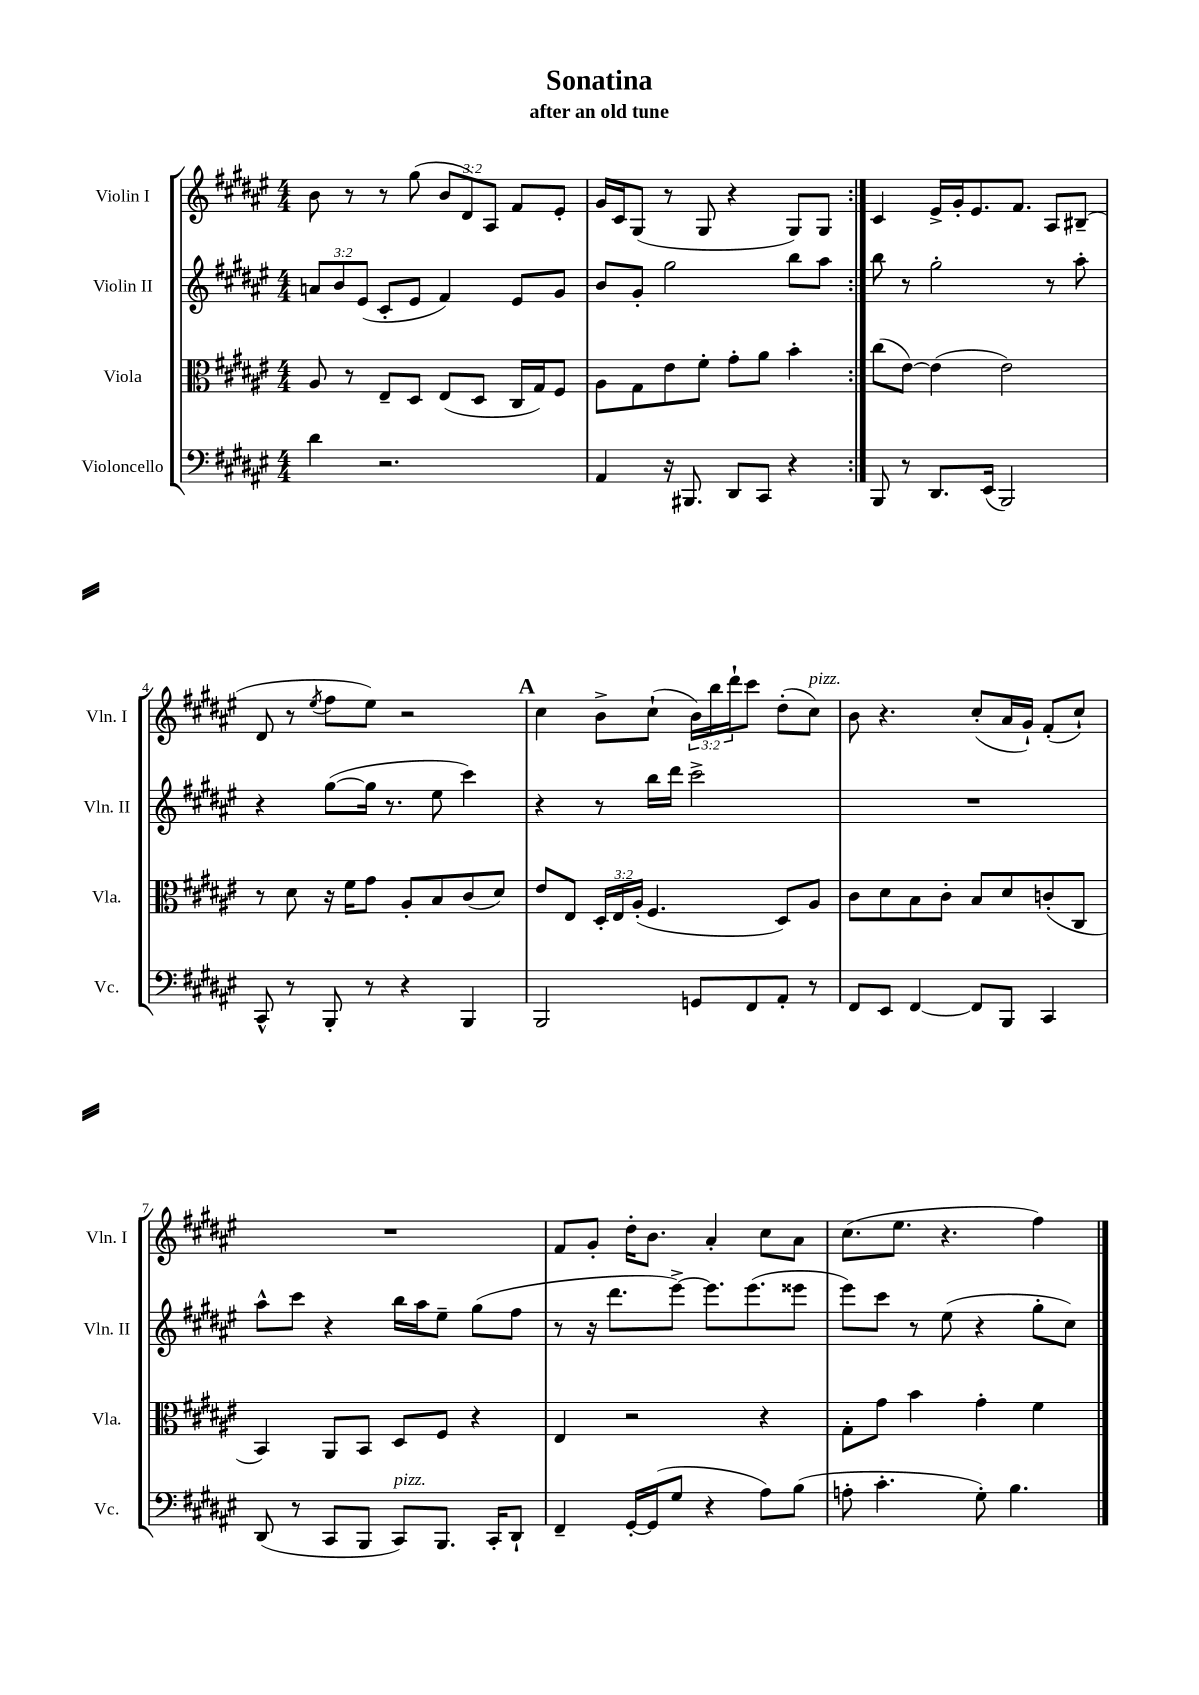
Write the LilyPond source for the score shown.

\header { title = "Sonatina" subtitle = "after an old tune" }
<<
\new StaffGroup <<
\new Staff = "s0" \with { instrumentName = "Violin I" shortInstrumentName = "Vln. I" } {
    \clef treble \key fis \major \numericTimeSignature \time 4/4 \override Staff.TupletNumber.text = #tuplet-number::calc-fraction-text
    \repeat volta 2 { b'8 r8 r8 gis''8( \tuplet 3/2 { b'8 dis'8) ais8 } fis'8 eis'8-. |
    gis'16 cis'16 gis8( r8 gis8 r4 gis8) gis8 | }
    cis'4 eis'16-> gis'16-. eis'8. fis'8. ais8 bis8--( |
    dis'8 r8 \acciaccatura { eis''8 } fis''8 eis''8) r2 |
    \mark \markup { \bold "A" } cis''4 b'8-> cis''8-!( \tuplet 3/2 { b'16) b''16 dis'''16-! } cis'''8 dis''8-.( cis''8^\markup { \italic "pizz." }) |
    b'8 r4. cis''8-.( ais'16 gis'16-!) fis'8-.( cis''8-!) |
    R1 |
    fis'8 gis'8-. dis''16-. b'8. ais'4-. cis''8 ais'8 |
    cis''8.( eis''8. r4. fis''4) \bar "|." |
}
\new Staff = "s1" \with { instrumentName = "Violin II" shortInstrumentName = "Vln. II" } {
    \clef treble \key fis \major \numericTimeSignature \time 4/4 \override Staff.TupletNumber.text = #tuplet-number::calc-fraction-text
    \repeat volta 2 { \tuplet 3/2 { a'8 b'8 eis'8( } cis'8-. eis'8 fis'4) eis'8 gis'8 |
    b'8 gis'8-. gis''2 b''8 ais''8 | }
    b''8 r8 gis''2-. r8 ais''8-. |
    r4 gis''8~( gis''16 r8. eis''8 cis'''4) |
    \mark \markup { \bold "A" } r4 r8 b''16 dis'''16 cis'''2-> |
    R1 |
    ais''8-^ cis'''8 r4 b''16 ais''16 eis''8-- gis''8( fis''8 |
    r8 r16 dis'''8. eis'''8~->) eis'''8. eis'''8.( eisis'''8 |
    eis'''8) cis'''8 r8 eis''8( r4 gis''8-. cis''8) \bar "|." |
}
\new Staff = "s2" \with { instrumentName = "Viola" shortInstrumentName = "Vla." } {
    \clef alto \key fis \major \numericTimeSignature \time 4/4 \override Staff.TupletNumber.text = #tuplet-number::calc-fraction-text
    \repeat volta 2 { ais8 r8 eis8-- dis8 eis8( dis8 cis16 gis16) fis8 |
    ais8 gis8 eis'8 fis'8-. gis'8-. ais'8 b'4-. | }
    cis''8( eis'8~) eis'4( eis'2) |
    r8 dis'8 r16 fis'16 gis'8 ais8-. b8 cis'8( dis'8) |
    \mark \markup { \bold "A" } eis'8 eis8 \tuplet 3/2 { dis16-. eis16 ais16-.( } fis4. dis8) ais8 |
    cis'8 dis'8 b8 cis'8-. b8 dis'8 c'8-.( cis8 |
    b,4) ais,8 b,8 dis8 fis8 r4 |
    eis4 r2 r4 |
    gis8-. gis'8 b'4 gis'4-. fis'4 \bar "|." |
}
\new Staff = "s3" \with { instrumentName = "Violoncello" shortInstrumentName = "Vc." } {
    \clef bass \key fis \major \numericTimeSignature \time 4/4
    \repeat volta 2 { dis'4 r2. |
    ais,4 r16 bis,,8. dis,8 cis,8 r4 | }
    b,,8 r8 dis,8. eis,16( b,,2) |
    cis,8-^ r8 b,,8-. r8 r4 b,,4 |
    \mark \markup { \bold "A" } b,,2 g,8 fis,8 ais,8-. r8 |
    fis,8 eis,8 fis,4~ fis,8 b,,8 cis,4 |
    dis,8( r8 cis,8 b,,8 cis,8^\markup { \italic "pizz." }) b,,8. cis,16-. dis,8-! |
    fis,4-- gis,16~-. gis,16( gis8 r4 ais8) b8( |
    a8-. cis'4.-. gis8-.) b4. \bar "|." |
}
>>
>>
